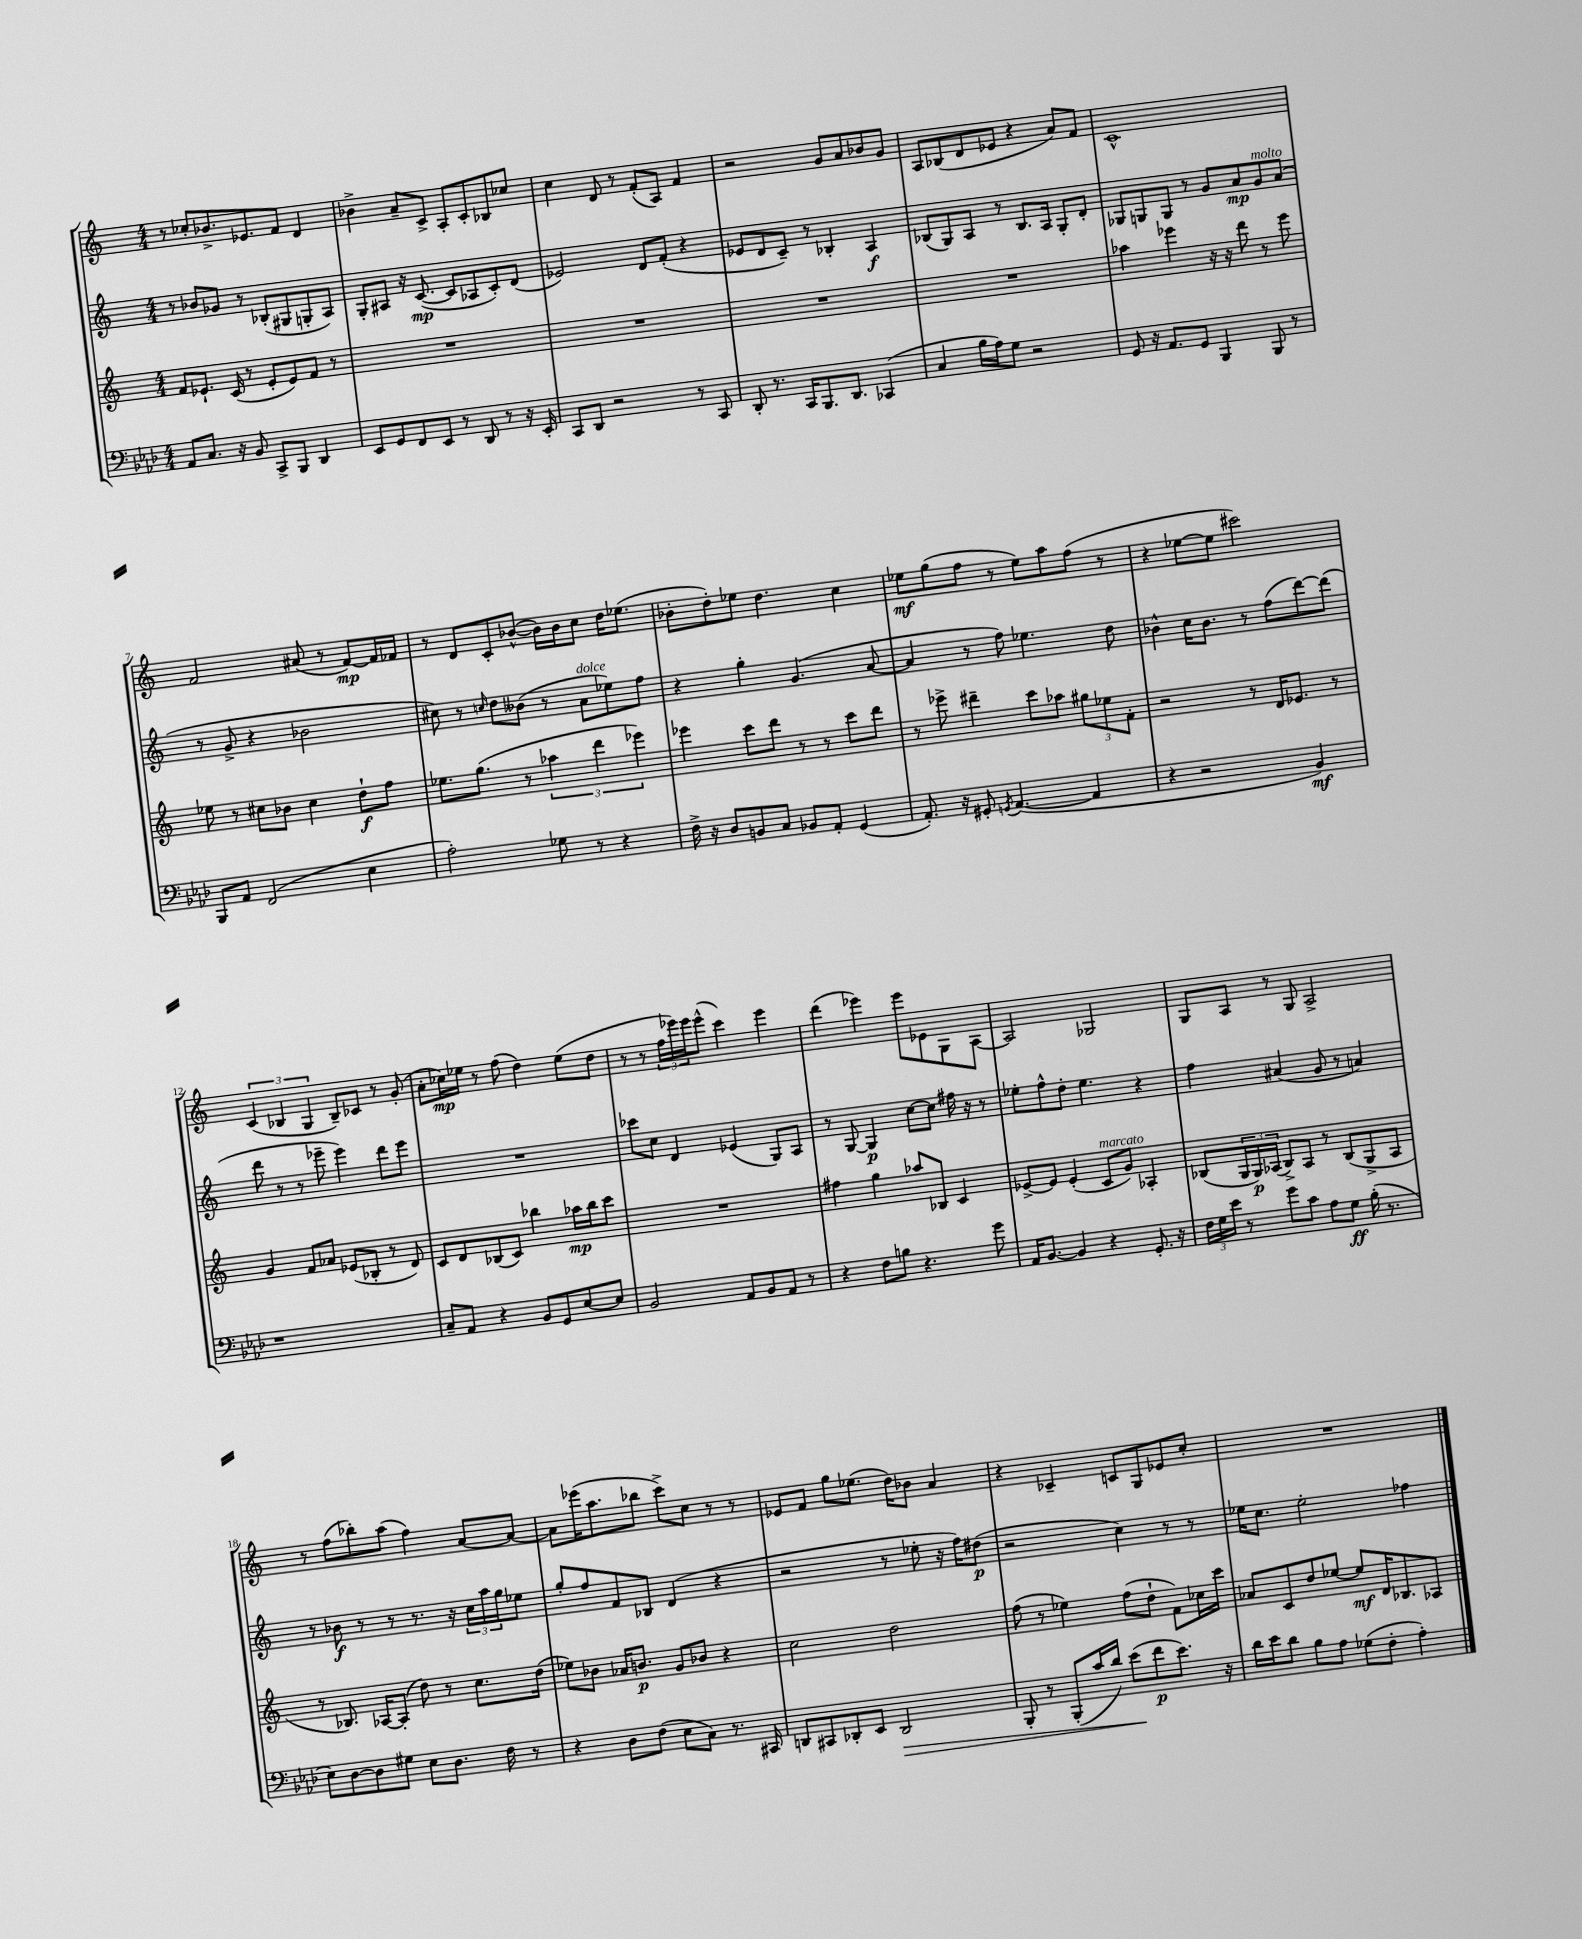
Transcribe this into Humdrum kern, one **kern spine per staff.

**kern	**kern	**kern	**kern
*staff4	*staff3	*staff2	*staff1
*clefF4	*clefG2	*clefG2	*clefG2
*k[b-e-a-d-]	*k[]	*k[]	*k[]
*M4/4	*M4/4	*M4/4	*M4/4
8AA-/L	8f/L	8r	8r
8.C/J	8.e-`/J	8b-/L	8cc-'/L
.	.	8g-/J	8.b-^/
16r	(16c/	.	.
8BB-/	8r	8r	.
.	.	.	8.e-/
8CC^/L	8e-'/L	(8B-'/L	.
8BBB-/J	8e-/)	8G#/	8f/J
4DD-/	8f/J	8G'/	4d/
.	8r	8A/J)	.
=	=	=	=
8EE-/L	1r	8G'/L	4b-^\
8GG/	.	8A#/J	.
8FF/	.	16r	8a~/L
.	.	([8.c/	.
8EE-/J	.	.	8c^/J
8r	.	8c/]L	8A'/L
8DD-/	.	8A-/	8c'/
8r	.	8c'/)	8B-/
16r	.	(8d/J	8cc-/J
16EE-'/	.	.	.
=	=	=	=
8CC/L	1r	2e-/)	4cc\
8DD-/J	.	.	.
2r	.	.	8d/
.	.	.	8r
.	.	8d/L	(8f'/L
.	.	(8f'/J	8A/J)
8r	.	4r	4f/
8CC/	.	.	.
=	=	=	=
8DD-'/	1r	8e-/L	2r
8.r	.	8d/	.
.	.	8c~/J)	.
16CC/LK	.	.	.
8.BBB-/	.	8r	.
.	.	4B-'/	8g/L
8.DD-/J	.	.	.
.	.	.	8a/
(4CC-/	.	4A/	8b-/
.	.	.	8g/J
=	=	=	=
4C/	1r	(8B-/L	8A/L
.	.	8G/)	(8B-/
16B-\LL	.	8A/J	8d/
16A-\J)	.	.	.
8G\J	.	8r	8e-/J
2r	.	8.B-/L	4r
.	.	16A/Jk	.
.	.	8G'/L	8a/L)
.	.	8d'/J	8f/J
=	=	=	=
8GG/	4aa-\	8G-/L	1c^^
16r	.	8G/	.
8.AA-/L	.	.	.
.	4eee-\	8G/J	.
8GG/J	.	8r	.
4BBB-/	16r	8g/L	.
.	16r	.	.
.	8ddd\	8a/	.
8BBB-/	8r	8g/	.
8r	8eee-\	(8a/J	.
=	=	=	=
8BBB-/L	8ee-\	8r	2f/
8AA-/J	8r	8g^/	.
(2FF/	8cc#\L	4r	.
.	8b-\J	.	.
.	4cc#\	2b-\	(8a#/
.	.	.	8r
4E-\	8dd`\L	.	[8f/L)
.	8ff\J	.	16f/]L
.	.	.	16f-/JJ
=	=	=	=
2A-'\)	8.ee-\L	8cc#\)	8r
.	.	8r	8d/L
.	(8.gg\J	.	.
.	.	16qqcc/	.
.	.	8dd\L	8c'/
.	8r	(8b--\J	([8b-^^/J
8G-\	6aa-\	8r	16b-\]LL)
.	.	.	16b-\J
8r	.	8a\L	8cc\J
.	6ddd\	.	.
4r	.	8ee-\)	16dd\LK
.	.	.	(8.ee-\J
.	6eee-\)	.	.
.	.	8ff\J	.
=	=	=	=
16F^\	4eee-\	4r	8b-'\L
16r	.	.	.
8D-/L	.	.	8dd'\)
8BB/	8ccc\L	4gg'\	8ee-\J
8C/J	8ddd\J	.	4.dd\
8BB-/L	8r	(4.g/	.
8AA-'/J	8r	.	.
(4GG/	8ccc\L	.	4cc\
.	8ddd\J	[8a/	.
=	=	=	=
8.AA-'/)	8r	4a/]	8ee-\L
.	8eee-^\	.	(8gg\
16r	.	.	.
8GG#'/	4ddd#~\	8r	8ff\J
8qGG/	.	.	.
([4.AA-/	.	8ff\)	8r
.	8ccc\L	4.ee-\	8ee-\L)
.	8aa-\J	.	8aa\
4AA-/]	12gg#\L	.	(8ff\J
.	12ee-\	.	.
.	.	8dd\	8r
.	12f'\J	.	.
=	=	=	=
4r	2r	4b-^^\	4r
2r	.	16cc\LK	[8ee-\L
.	.	8.b-\J	.
.	.	.	8ee-\]J
.	8r	8r	2ccc#\)
.	16d/LK	(8ff\L	.
.	8.e-/J	.	.
4BB-/)	.	[8ddd\)	.
.	8r	(8ddd\]J	.
=	=	=	=
1r	4g/	8ddd\	(6c/
.	.	8r	.
.	.	.	6B-/
.	8f/L	8r	.
.	.	.	6G/
.	8a-/J	8eee-~\	.
.	(8e-/L	4eee-\)	8B-~/L)
.	8B-'/J	.	8c-/J
.	8r	8ddd\L	8r
.	8d/)	8eee-\J	(8g'/
=	=	=	=
8C~/L	8c/L	1r	8a'\L
8AA-/J	8d/	.	16cc-\L)
.	.	.	16ee-\JJ
4r	(8B-/	.	8r
.	8c/J)	.	(8ff\
8BB-/L	4bb-\	.	4dd\)
8GG/	.	.	.
[8E-/	16aa-\LL	.	(8ee-\L
.	16bb-\J	.	.
8E-/]J	8ccc\J	.	8dd\J
=	=	=	=
2BB-/	1r	8ccc-\L	8r
.	.	8cc\J	8r
.	.	4d/	24ff\LL
.	.	.	24eee-\)
.	.	.	24eee-\J
.	.	.	(8eee-^^\J
8AA-/L	.	(4e-/	4ccc\)
8BB-/	.	.	.
8AA-/J	.	8G/L)	4eee-\
8r	.	8A/J	.
=	=	=	=
4r	4ff#\	8r	(4ddd\
.	.	[8G/	.
8F\L	4gg\	4G/]	4eee-\)
8B\J	.	.	.
4.r	8aa-/L	[8cc\L	8eee-\L
.	8B-/J	8cc\]J	8e-\
.	4c/	16ff#\	8G\
.	.	16r	.
8g\	.	8r	[8A\J
=	=	=	=
16AA-/LK	[8e-^/L	8ee-'\L	2A/]
[8.BB-/J	.	.	.
.	8e-/]J	8ff^^\	.
4BB-/]	(4e-'/	8dd'\J	.
.	.	4.ee-\	.
4r	8c/L	.	2G-/
.	8g/J)	.	.
8.GG'/	4A-'/	4r	.
16r	.	.	.
=	=	=	=
24F\LL	(8B-/L	4ff\	8G/L
24G\	.	.	.
24e-\JJ	.	.	.
8r	24G/L	.	8A/J
.	24G/)	.	.
.	(24A-/JJ	.	.
8g\L	8B-^/L)	(4a#/	8r
8c\J	8A-/J	.	8G/
8A-\L	8r	8g/	2A^/
8G\J	(8B-/L	8r	.
(16B-'\	8G^/	4a/)	.
8.r	.	.	.
.	8A-/J	.	.
=	=	=	=
8E-\L)	8r	8r	8r
[8D-\	8.B-/)	8b-\	(8ff\L
8D-\]	.	8r	8bb-'\)
.	[16A-/LK	.	.
8G#\J	(8A-'/]J	8r	(8aa\J
8E-\L	8dd\)	8.r	4ff\)
8.D-\J	8r	.	.
.	.	16r	.
.	8.cc\L	24cc\LL	[8a/L
.	.	24aa\	.
16F\	.	.	.
.	.	24gg\J	.
8r	.	8ee-\J	8a/_J
.	(16dd\Jk	.	.
=	=	=	=
4r	8ee-\L)	8gg'/L	8a\]L
.	8b-\J	8ff/	(16eee-\K
.	.	.	8.aa\
8D-\L	16a-/LK	8f/	.
.	8.b/J	.	.
(8F\J	.	8B-/J	8bb-\J
8E-\L	8g/L	(4d/	8ccc^\L)
8C\J)	8b-/J	.	8cc\J
8.r	4r	4r	8r
.	.	.	8r
16CC#/	.	.	.
=	=	=	=
8DD/L	2cc\	2r	8e-/L
8CC#/	.	.	8f/J
8DD-'/	.	.	8gg\L
8EE-/J	.	.	(8.ee-\J
2DD-/	2dd\	8r	.
.	.	.	16dd\LK)
.	.	8ee-'\	8b-\J
.	.	16r	4a/
.	.	16ff\LK)	.
.	.	(8dd#\J	.
=	=	=	=
8BBB-'/	(8ff\	2r	4r
8r	8r	.	.
(8BBB-'/L	4ee-\)	.	4c-~/
16c/L	.	.	.
16d-/JJ)	.	.	.
(8e-\L	(8ff\L	4cc\)	8c/L
8f\	8dd`\J	.	8G/
8.e-\J)	8f\L)	8r	8e-/
.	16cc-\L	8r	8cc'/J
16r	16ccc\JJ	.	.
=	=	=	=
16d-\LL	8a-/L	16ee-\LK	1r
16e-\J	.	8.cc\J	.
8d-\J	8c/	.	.
8B-\L	8dd/	2ee-'\	.
8A-\J	[8ee-/J	.	.
(8G-\L	8ee-/]L	.	.
8F'\J	16d/K	.	.
.	8.B-/	.	.
4A-'\)	.	4ff-\	.
.	8A-/J	.	.
==	==	==	==
*-	*-	*-	*-
